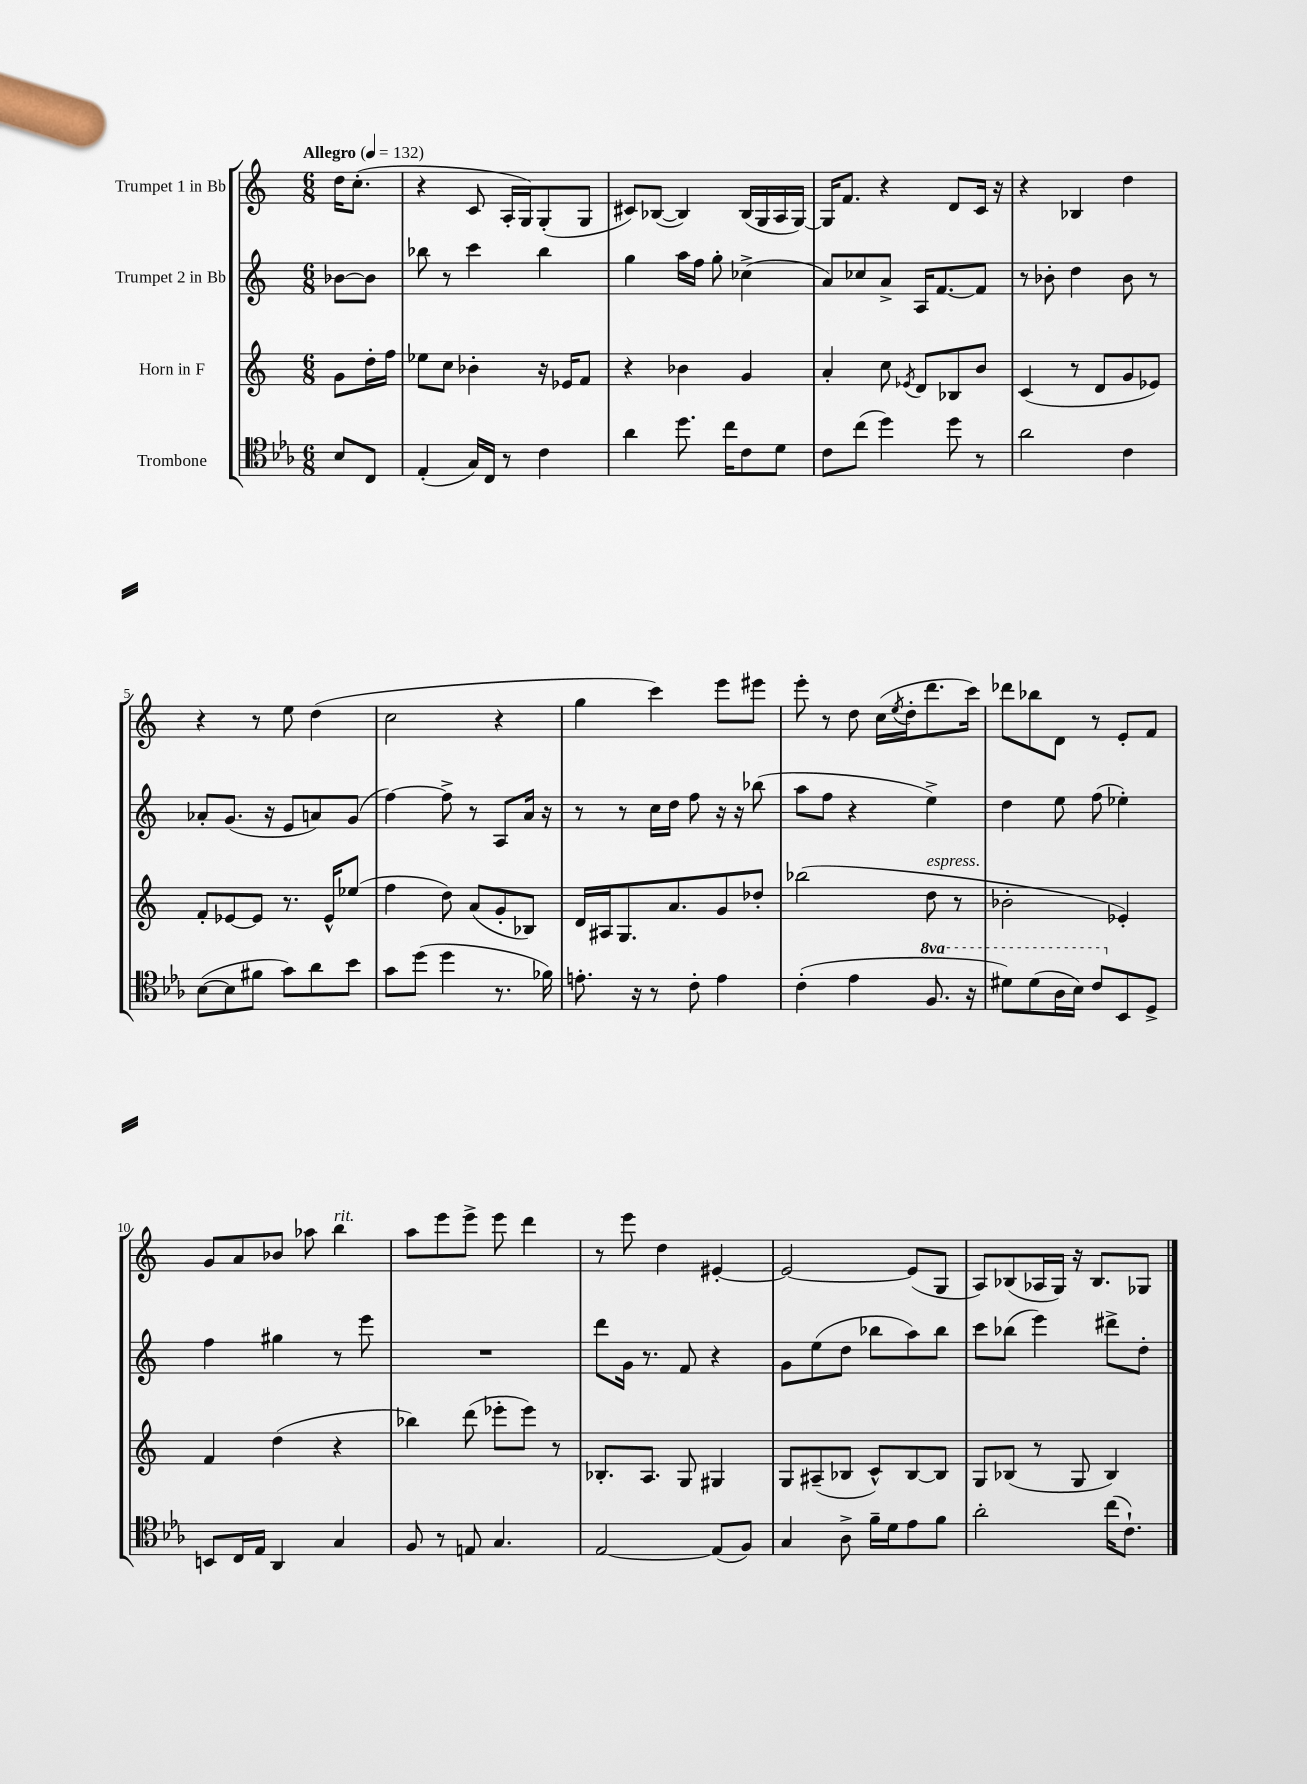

**kern	**kern	**kern	**kern
*part4	*part3	*part2	*part1
*staff4	*staff3	*staff2	*staff1
*I"Trombone	*I"Horn in F	*I"Trumpet 2 in Bb	*I"Trumpet 1 in Bb
*clefC4	*clefG2	*clefG2	*clefG2
*k[b-e-a-]	*k[]	*k[]	*k[]
*M6/8	*M6/8	*M6/8	*M6/8
*MM132	*MM132	*MM132	*MM132
=	=	=	=
!	!	!	!LO:TX:a:B:t=Allegro
8B-/L	8g\L	[8b-X\L	16dd\KL
.	.	.	(8.cc'\J
8C/J	16dd'\L	8b-\J]	.
.	16ff\JJ	.	.
=1	=1	=1	=1
(4E-'/	8ee-X\L	8bb-X\	4r
.	8cc\J	8r	.
16G/LL)	4b-X'\	4ccc\	8c/
16C/JJ	.	.	.
8r	.	.	16A'/LL
.	.	.	16G/J)
4c\	16r	4bb-\	(8G'/
.	16e-X/KL	.	.
.	8f/J	.	8G/J
=2	=2	=2	=2
4a-\	4r	4gg\	8c#X/L)
.	.	.	([8B-X/J
8.dd\	4b-X\	16aa\LL	4B-/])
.	.	16ff\JJ	.
.	.	8gg'\	.
16cc\KL	.	.	.
8c\	4g/	(4cc-X^\	(16B-/LL
.	.	.	16G/
8d\J	.	.	16A/
.	.	.	[16G/JJ)
=3	=3	=3	=3
8c\L	4a'/	8a/L)	16G/KL]
.	.	.	8.f/J
(8cc\J	.	8cc-X/	.
4dd\)	8cc\	8a^/J	4r
.	8qe-X/	.	.
.	8d/L	16A/KL	.
.	.	[8.f/	.
8dd\	8B-X/	.	8d/L
8r	8b/J	8f/J]	16c/Jk
.	.	.	16r
=4	=4	=4	=4
2a-\	(4c/	8r	4r
.	.	8b-X'\	.
.	8r	4dd\	4B-X/
.	8d/L	.	.
4c\	8g/	8b-\	4dd\
.	8e-X/J)	8r	.
!!LO:LB:g=z
=5	=5	=5	=5
([8B-\L	8f'/L	8a-X'/L	4r
8B-\]	[8e-X/	(8.g/J	.
8f#X\J	8e-/J]	.	8r
.	.	16r	.
8g\L)	8.r	8e/L	8ee\
8a-\	.	8an/)	(4dd\
.	16e-^^/KL	.	.
8b-\J	(8ee-X/J	(8g/J	.
=6	=6	=6	=6
8g\L	4ff\	[4ff\)	2cc\
(8dd\J	.	.	.
4dd\	8dd\)	8ff^\]	.
.	(8a/L	8r	.
8.r	8g'/	8A/L	4r
.	8B-X/J)	16a/Jk	.
16f-X\)	.	16r	.
=7	=7	=7	=7
8.en'\	16d/LL	8r	4gg\
.	16A#X/J	.	.
.	8.G/	8r	.
16r	.	.	.
8r	.	16cc\LL	4ccc\)
.	8.a/	16dd\JJ	.
8c'\	.	8ff\	.
4e\	8g/	16r	8eee\L
.	.	16r	.
.	8dd-X'/J	(8bb-X\	8eee#X\J
=8	=8	=8	=8
(4c'\	(2bb-X\	8aa\L	8eee'\
.	.	8ff\J	8r
4e-\	.	4r	8dd\
.	.	.	(16cc\LL
.	.	.	8qee/
.	.	.	16dd'\J
*8va	*	*	*
!	!LO:TX:a:i:t=espress.	!	!
8.f/	8dd\	4ee^\)	8.ddd\
.	8r	.	.
16r	.	.	16ccc\Jk)
=9	=9	=9	=9
8dd#X\L)	2b-X'\	4dd\	8ddd-X\L
(8dd#\	.	.	8bb-X\
16a-\L	.	8ee\	8d\J
16b-\JJ)	.	.	.
8cc/L	.	(8ff\	8r
*X8va	*	*	*
8BB-/	4e-X'/)	4ee-X'\)	8e'/L
8D^/J	.	.	8f/J
!!LO:LB:g=z
=10	=10	=10	=10
8BBn/L	4f/	4ff\	8g/L
16C/L	.	.	8a/
16E-/JJ	.	.	.
4AA-/	(4dd\	4gg#X\	8b-X/J
.	.	.	8aa-X\
!	!	!	!LO:TX:a:i:t=rit.
4G/	4r	8r	4bb\
.	.	8eee\	.
=11	=11	=11	=11
8F/	4bb-X\)	2.r	8aa\L
8r	.	.	8eee\
8En/	(8ddd\	.	8eee^\J
4.G/	8eee-X'\L	.	8eee\
.	8eee-\J)	.	4ddd\
.	8r	.	.
=12	=12	=12	=12
[2E-/	8.B-X'/L	8ddd\L	8r
.	.	16g\Jk	8eee\
.	8.A/J	8.r	.
.	.	.	4dd\
.	8G/	8f/	.
(8E-/L]	4G#X/	4r	[4e#X'/
8F/J)	.	.	.
=13	=13	=13	=13
4G/	8G/L	8g\L	2e#/_
.	(8A#X~/	(8ee\	.
8A-^\	8B-X/J	8dd\J	.
16f~\LL	8c^^/L)	8bb-X\L	.
16d\J	.	.	.
8e-\	[8B-/	8aa\)	(8e#/L]
8f\J	8B-/J]	8bb-\J	8G/J
=14	=14	=14	=14
2a-'\	8G/L	8ccc\L	8A/L)
.	(8B-X/J	(8bb-X\J	(8B-X/
.	8r	4eee\)	16A-X/L
.	.	.	16G/JJ)
.	8G/	.	16r
.	.	.	8.B-/L
(16cc\KL	4B-/)	8ddd#X^\L	.
8.c`\J)	.	.	.
.	.	8dd'\J	8G-X/J
==	==	==	==
*-	*-	*-	*-
